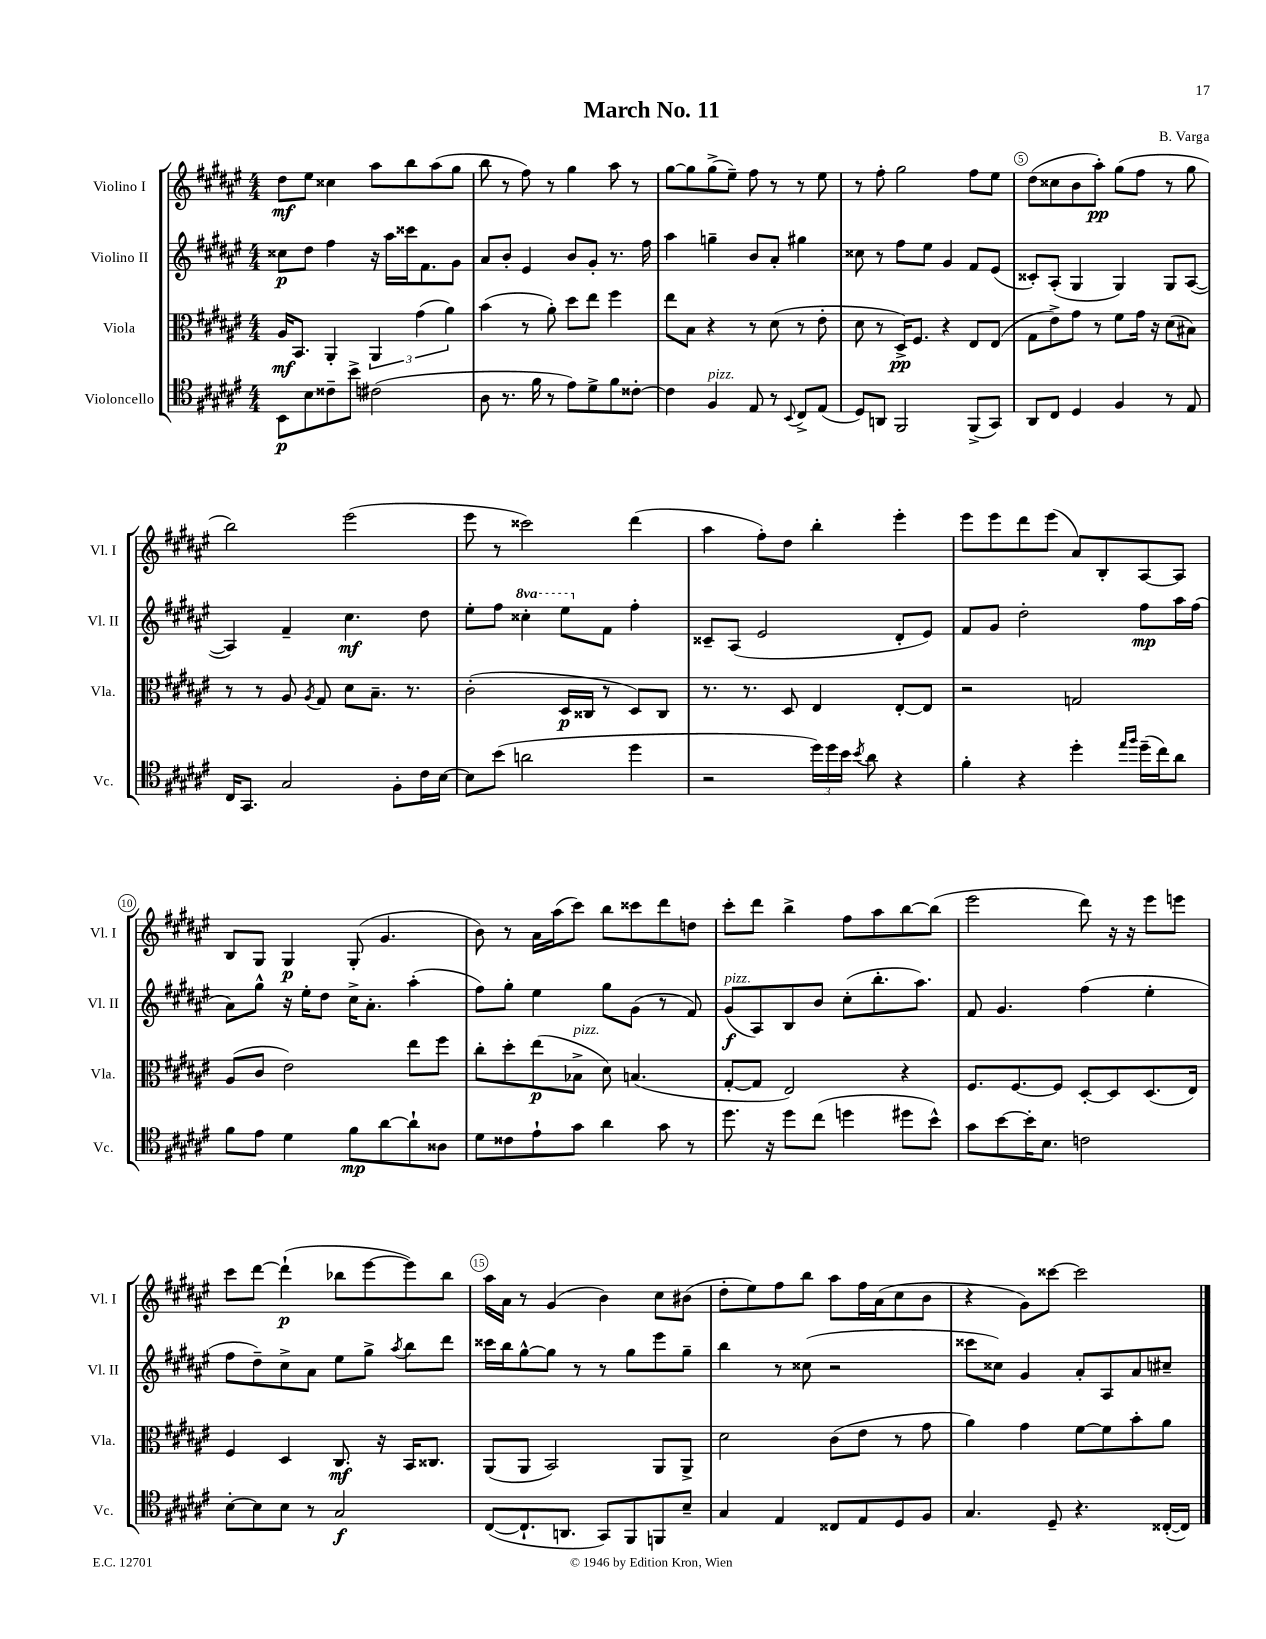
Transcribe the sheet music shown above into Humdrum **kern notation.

**kern	**dynam	**kern	**dynam	**kern	**dynam	**kern	**dynam
*part4	*part4	*part3	*part3	*part2	*part2	*part1	*part1
*staff4	*staff4	*staff3	*staff3	*staff2	*staff2	*staff1	*staff1
*I"Violoncello	*	*I"Viola	*	*I"Violino II	*	*I"Violino I	*
*I'Vc.	*	*I'Vla.	*	*I'Vl. II	*	*I'Vl. I	*
*clefC4	*	*clefC3	*	*clefG2	*	*clefG2	*
*k[f#c#g#d#a#e#]	*	*k[f#c#g#d#a#e#]	*	*k[f#c#g#d#a#e#]	*	*k[f#c#g#d#a#e#]	*
*M4/4	*	*M4/4	*	*M4/4	*	*M4/4	*
=1	=1	=1	=1	=1	=1	=1	=1
8BB\L	p	16A#/KL	mf	8cc##X\L	p	8dd#\L	mf
.	.	8.BB/J	.	.	.	.	.
8B\	.	.	.	8dd#\J	.	8ee#\J	.
8c##X~\	.	4AA#'/	.	4ff#\	.	4cc##X\	.
8b^\J	.	.	.	.	.	.	.
(2c#X\	.	6AA#/	.	16r	.	8aa#\L	.
.	.	.	.	16aa#\LL	.	.	.
.	.	.	.	16ccc##X\J	.	8bb\	.
.	.	(6g#\	.	.	.	.	.
.	.	.	.	8.f#\	.	.	.
.	.	.	.	.	.	(8aa#\	.
.	.	6a#\)	.	.	.	.	.
.	.	.	.	8g#\J	.	8gg#\J	.
=2	=2	=2	=2	=2	=2	=2	=2
8A#\	.	(4b\	.	8a#/L	.	8bb\	.
8.r	.	.	.	8b'/J	.	8r	.
.	.	8r	.	4e#/	.	8ff#\)	.
16f#\	.	.	.	.	.	.	.
8r	.	8a#'\)	.	.	.	8r	.
8e#\L)	.	8dd#\L	.	8b/L	.	4gg#\	.
8d#^\	.	8ee#\J	.	8g#'/J	.	.	.
8f#\	.	4ff#\	.	8.r	.	8aa#\	.
[8c##X'\J	.	.	.	.	.	8r	.
.	.	.	.	16ff#\	.	.	.
=3	=3	=3	=3	=3	=3	=3	=3
4c##\]	.	8ee#\L	.	4aa#\	.	[8gg#\L	.
.	.	8B\J	.	.	.	8gg#\]	.
!LO:TX:a:i:t=pizz.	!	!	!	!	!	!	!
4F#/	.	4r	.	4ggn~\	.	(8gg#^\	.
.	.	.	.	.	.	8ee#~\J)	.
8E#/	.	8r	.	8b/L	.	8ff#\	.
8r	.	(8d#\	.	8a#'/J	.	8r	.
8qqBB/	.	.	.	.	.	.	.
8C#^/L	.	8r	.	4gg#X\	.	8r	.
(8E#/J	.	8e#'\	.	.	.	8ee#\	.
=4	=4	=4	=4	=4	=4	=4	=4
8D#/L)	.	8d#\	.	8cc##X\	.	8r	.
8AAn/J	.	8r	.	8r	.	8ff#'\	.
2FF#/	.	16D#^/KL)	pp	8ff#\L	.	2gg#\	.
.	.	8.F#/J	.	.	.	.	.
.	.	.	.	8ee#\J	.	.	.
.	.	4r	.	4g#/	.	.	.
(8FF#^/L	.	8E#/L	.	8f#/L	.	8ff#\L	.
8GG#/J)	.	(8E#/J	.	(8e#/J	.	8ee#\J	.
=5	=5	=5	=5	=5	=5	=5	=5
8AA#/L	.	8G#\L	.	8c##X'/L)	.	(8dd#\L	.
8C#/J	.	8e#^\)	.	(8A#'/J	.	8cc##X\	.
4D#/	.	8g#\J	.	4G#/	.	8b\	.
.	.	8r	.	.	.	8aa#'\J)	pp
4F#/	.	8f#\L	.	4G#/)	.	(8gg#\L	.
.	.	16g#\Jk	.	.	.	8ff#\J	.
.	.	16r	.	.	.	.	.
8r	.	(8d#\L	.	8G#/L	.	8r	.
8E#/	.	8B#X\J)	.	([8A#/J	.	8gg#\	.
!!LO:LB:g=z
=6	=6	=6	=6	=6	=6	=6	=6
16C#/KL	.	8r	.	4A#/])	.	2bb\)	.
8.GG#/J	.	.	.	.	.	.	.
.	.	8r	.	.	.	.	.
2G#/	.	8A#/	.	4f#~/	.	.	.
.	.	8qA#/	.	.	.	.	.
.	.	8G#/	.	.	.	.	.
.	.	8d#\L	.	4.cc#\	mf	(2eee#\	.
.	.	8.B~\J	.	.	.	.	.
8F#'\L	.	.	.	.	.	.	.
.	.	8.r	.	.	.	.	.
16c#\L	.	.	.	8dd#\	.	.	.
[16B\JJ	.	.	.	.	.	.	.
=7	=7	=7	=7	=7	=7	=7	=7
8B\L]	.	(2c#'\	.	8ee#'\L	.	8eee#\	.
(8b\J	.	.	.	8ff#\J	.	8r	.
*	*	*	*	*8va	*	*	*
2an\	.	.	.	4ccc##X'\	.	2ccc##X\)	.
.	.	16D#/LL	p	8eee#\L	.	.	.
.	.	16C##X/JJ	.	.	.	.	.
*	*	*	*	*X8va	*	*	*
.	.	8r	.	8f#\J	.	.	.
4dd#\	.	8D#/L)	.	4ff#'\	.	(4ddd#\	.
.	.	8C##/J	.	.	.	.	.
=8	=8	=8	=8	=8	=8	=8	=8
2r	.	8.r	.	8c##X~/L	.	4aa#\	.
.	.	.	.	(8A#/J	.	.	.
.	.	8.r	.	.	.	.	.
.	.	.	.	2e#/	.	8ff#'\L)	.
.	.	8D#/	.	.	.	8dd#\J	.
24dd#\LL)	.	4E#/	.	.	.	4bb'\	.
24dd#\	.	.	.	.	.	.	.
24b\JJ	.	.	.	.	.	.	.
8qb/	.	.	.	.	.	.	.
8a#\	.	.	.	.	.	.	.
4r	.	[8E#'/L	.	8d#'/L	.	4eee#'\	.
.	.	8E#/J]	.	8e#/J)	.	.	.
=9	=9	=9	=9	=9	=9	=9	=9
4f#'\	.	2r	.	8f#/L	.	8eee#\L	.
.	.	.	.	8g#/J	.	8eee#\	.
4r	.	.	.	2dd#'\	.	8ddd#\	.
.	.	.	.	.	.	(8eee#\J	.
4dd#'\	.	2Gn/	.	.	.	8a#/L)	.
.	.	.	.	.	.	8B'/	.
16qqee#/LL	.	.	.	.	.	.	.
16qqff#/JJ	.	.	.	.	.	.	.
(16dd#~\LL	.	.	.	8ff#\L	mp	[8A#/	.
16cc#\J)	.	.	.	.	.	.	.
8a#\J	.	.	.	16aa#\L	.	8A#/J]	.
.	.	.	.	(16ff#\JJ	.	.	.
!!LO:LB:g=z
=10	=10	=10	=10	=10	=10	=10	=10
8f#\L	.	(8A#/L	.	8a#\L)	.	8B/L	.
8e#\J	.	8c#/J	.	8gg#^^\J	.	8G#/J	.
4d#\	.	2e#\)	.	16r	.	4G#/	p
.	.	.	.	16ee#'\KL	.	.	.
.	.	.	.	8dd#\J	.	.	.
8f#\L	mp	.	.	16cc#^\KL	.	(8G#'/	.
.	.	.	.	8.a#'\J	.	.	.
[8a#\	.	.	.	.	.	4.g#/	.
8a#`\]	.	8ee#\L	.	(4aa#'\	.	.	.
8A##X\J	.	8ff#\J	.	.	.	.	.
=11	=11	=11	=11	=11	=11	=11	=11
8d#\L	.	8cc#'\L	.	8ff#\L)	.	8b\)	.
8c##X\	.	8dd#'\	.	8gg#'\J	.	8r	.
8e#`\	.	(8ee#\	p	4ee#\	.	16a#\LL	.
.	.	.	.	.	.	(16aa#\J	.
!	!	!LO:TX:a:i:t=pizz.	!	!	!	!	!
8g#\J	.	8B-X^\J	.	.	.	8ccc#\J)	.
4a#\	.	8d#\)	.	8gg#\L	.	8bb\L	.
.	.	(4.Bn/	.	(8g#\J	.	8ccc##X\	.
8g#\	.	.	.	8r	.	8ddd#\	.
8r	.	.	.	8f#/)	.	8ddn\J	.
=12	=12	=12	=12	=12	=12	=12	=12
!	!	!	!	!LO:TX:a:i:t=pizz.	!	!	!
8.dd#\	.	[8G#'/L	.	(8g#/L	f	8ccc#'\L	.
.	.	8G#/J]	.	8A#/)	.	8ddd#\J	.
16r	.	.	.	.	.	.	.
8dd#\L	.	2E#/)	.	8B/	.	4bb^\	.
(8cc#\J	.	.	.	8b/J	.	.	.
4ddn\	.	.	.	(8cc#'\L	.	8ff#\L	.
.	.	.	.	8.bb'\	.	8aa#\	.
8dd#X\L	.	4r	.	.	.	[8bb\	.
.	.	.	.	8.aa#\J)	.	.	.
8b^^\J)	.	.	.	.	.	(8bb\J]	.
=13	=13	=13	=13	=13	=13	=13	=13
8g#\L	.	8.F#/L	.	8f#/	.	2eee#\	.
[8b\	.	.	.	4.g#/	.	.	.
.	.	[8.F#/	.	.	.	.	.
16b'\K]	.	.	.	.	.	.	.
8.B\J	.	.	.	.	.	.	.
.	.	8F#/J]	.	.	.	.	.
2cn\	.	[8D#'/L	.	(4ff#\	.	8ddd#\)	.
.	.	8D#/]	.	.	.	16r	.
.	.	.	.	.	.	16r	.
.	.	(8.D#/	.	4ee#'\	.	8eee#\L	.
.	.	.	.	.	.	8eeen\J	.
.	.	16E#/Jk)	.	.	.	.	.
!!LO:LB:g=z
=14	=14	=14	=14	=14	=14	=14	=14
[8B'\L	.	4F#/	.	8ff#\L	.	8ccc#\L	.
8B\]	.	.	.	8dd#~\)	.	[8ddd#\J	.
8B\J	.	4D#/	.	8cc#^\	.	(4ddd#`\]	p
8r	.	.	.	8a#\J	.	.	.
2G#/	f	8.C#/	mf	8ee#\L	.	8bb-X\L	.
.	.	.	.	8gg#^\J	.	[8eee#\	.
.	.	16r	.	.	.	.	.
.	.	.	.	8qaa#/	.	.	.
.	.	16BB/KL	.	8bb\L	.	8eee#\])	.
.	.	8.C##X/J	.	.	.	.	.
.	.	.	.	8ddd#\J	.	8bb-\J	.
=15	=15	=15	=15	=15	=15	=15	=15
([8C#/L	.	(8AA#/L	.	16ccc##X\LL	.	16aa#\LL	.
.	.	.	.	16bb\J	.	16a#\JJ	.
8.C#`/]	.	8AA#/J	.	[8gg#^^\	.	8r	.
.	.	2BB/)	.	8gg#\J]	.	(4g#/	.
8.AAn/J	.	.	.	.	.	.	.
.	.	.	.	8r	.	.	.
8GG#/L)	.	.	.	8r	.	4b\)	.
8FF#/	.	.	.	8gg#\L	.	.	.
8FFn/	.	8AA#/L	.	8eee#\	.	8cc#\L	.
8B~/J	.	8AA#^/J	.	8gg#~\J	.	(8b#X\J	.
=16	=16	=16	=16	=16	=16	=16	=16
4G#/	.	2d#\	.	4bb\	.	8dd#'\L	.
.	.	.	.	.	.	8ee#\)	.
4E#/	.	.	.	8r	.	8ff#\	.
.	.	.	.	(8cc##X\	.	8bb\J	.
8C##X/L	.	(8c#\L	.	2r	.	8aa#\L	.
8E#/	.	8e#\J	.	.	.	16ff#\L	.
.	.	.	.	.	.	(16a#\J	.
8D#/	.	8r	.	.	.	8cc#\	.
8F#/J	.	8g#\	.	.	.	8b\J	.
=17	=17	=17	=17	=17	=17	=17	=17
4.G#/	.	4a#\)	.	8ccc##X\L	.	4r	.
.	.	.	.	8cc##X\J)	.	.	.
.	.	4g#\	.	4g#/	.	8g#\L)	.
8D#~/	.	.	.	.	.	[8ccc##X\J	.
4.r	.	[8f#\L	.	8a#'/L	.	2ccc##\]	.
.	.	8f#\]	.	8A#/	.	.	.
.	.	8b'\	.	8a#/	.	.	.
([16C##X'/LL	.	8a#\J	.	8cc#X~/J	.	.	.
16C##/JJ])	.	.	.	.	.	.	.
==	==	==	==	==	==	==	==
*-	*-	*-	*-	*-	*-	*-	*-
